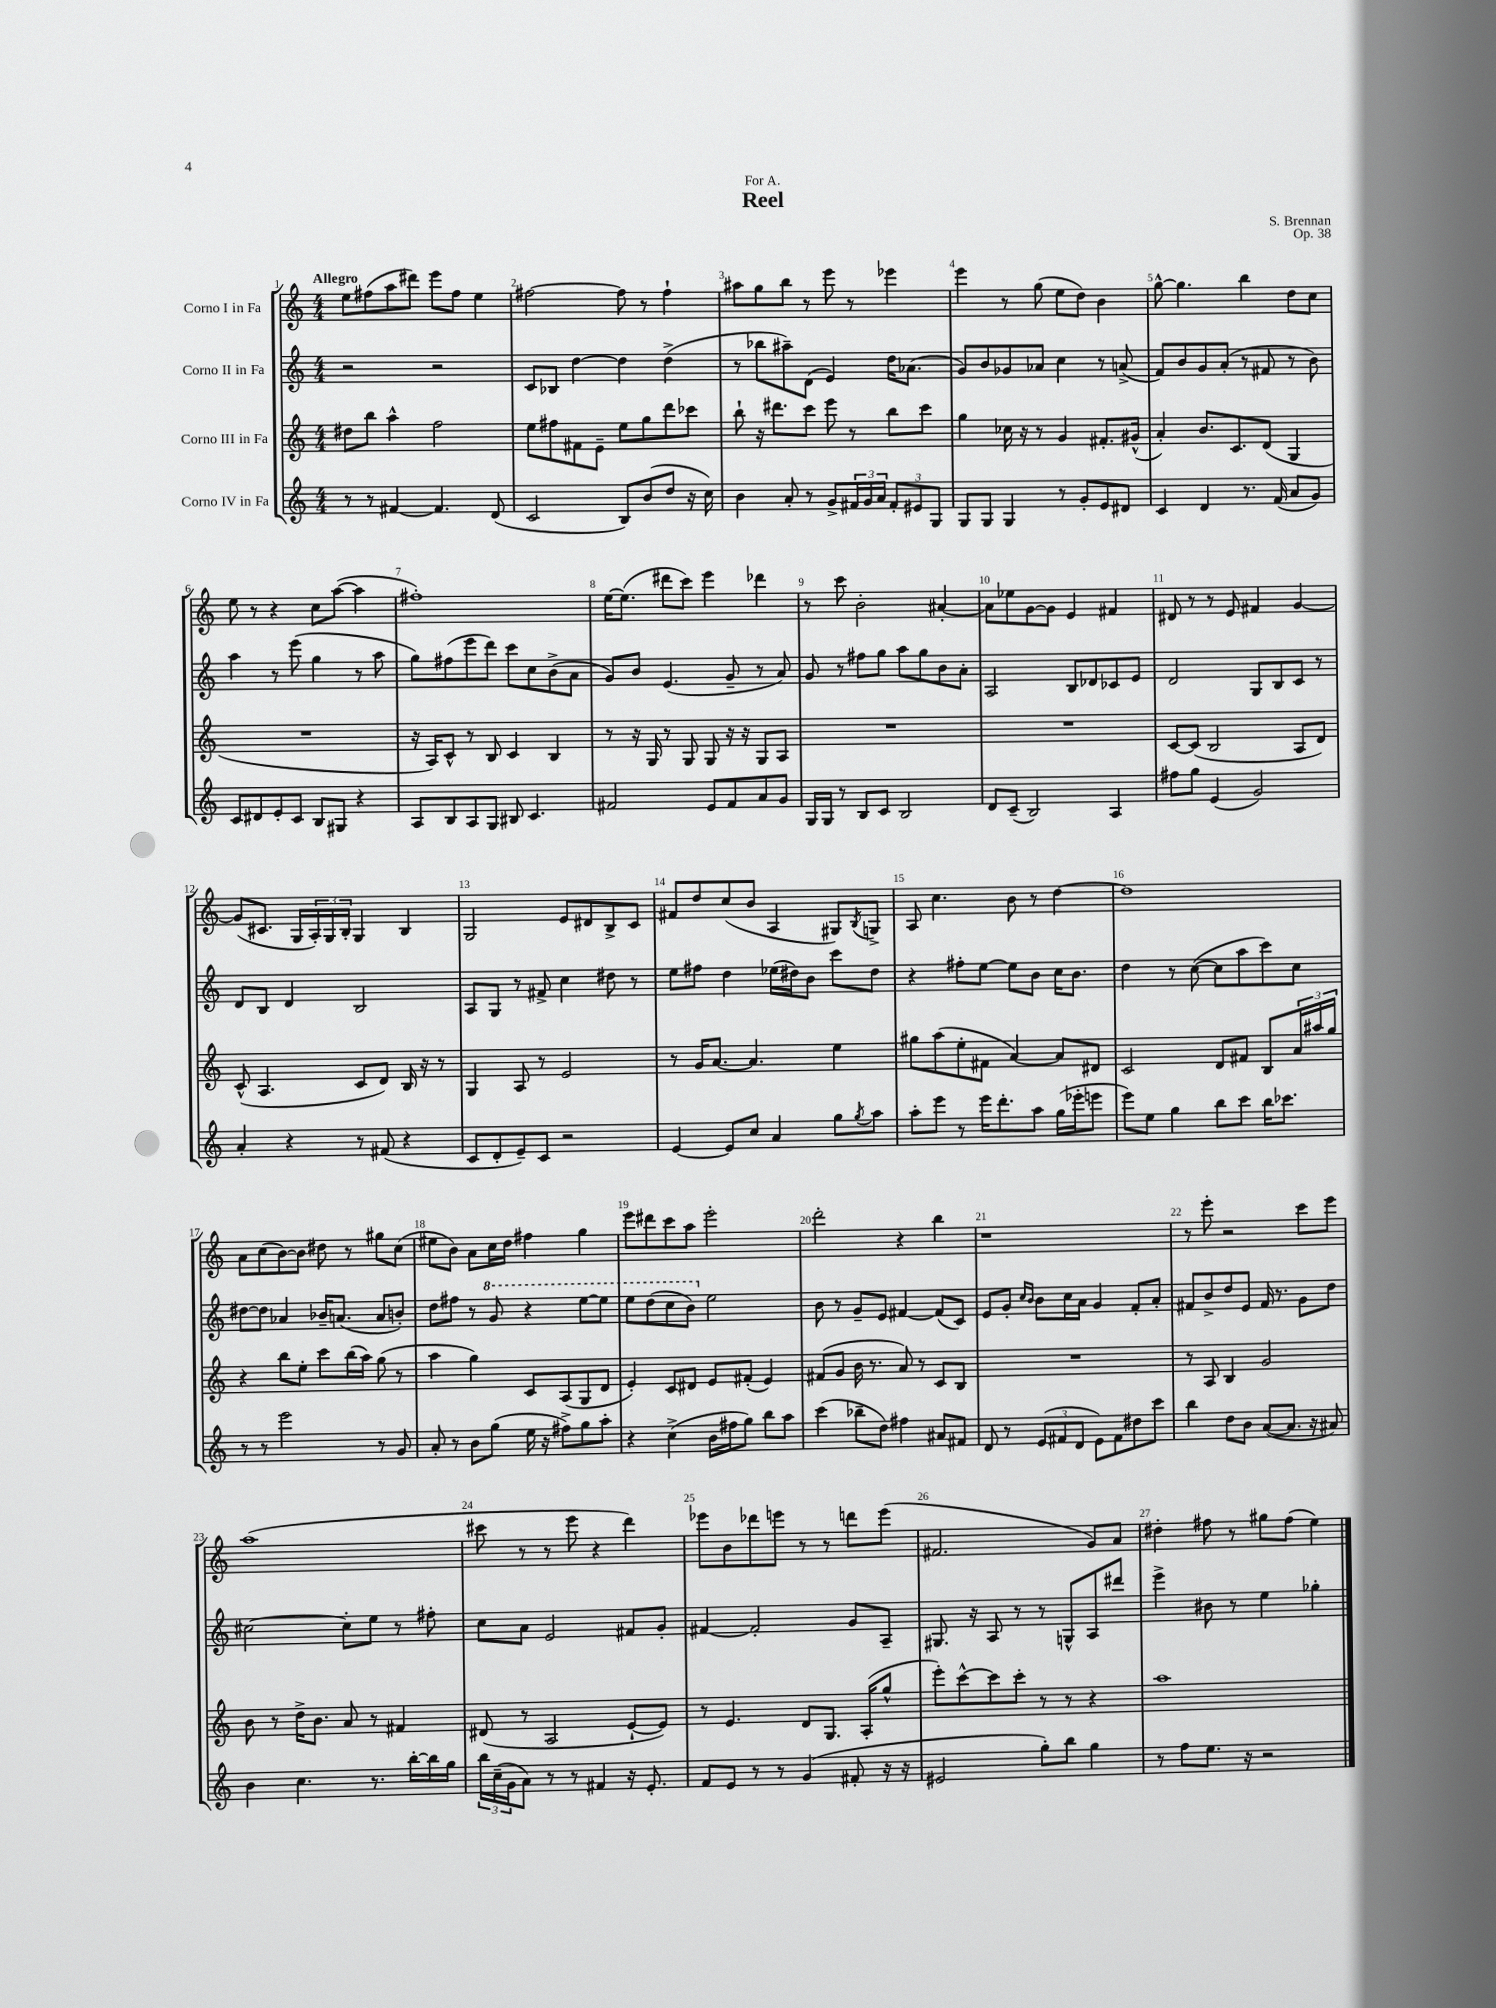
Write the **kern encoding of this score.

**kern	**kern	**kern	**kern
*staff4	*staff3	*staff2	*staff1
*clefG2	*clefG2	*clefG2	*clefG2
*k[]	*k[]	*k[]	*k[]
*M4/4	*M4/4	*M4/4	*M4/4
8r	8dd#\L	2r	8ee\L
8r	8bb\J	.	(8ff#\
[4f#/	4aa^^\	.	8aa\
.	.	.	8ddd#\J)
4.f#/]	2ff\	2r	8eee\L
.	.	.	8ff#\J
.	.	.	4ee\
(8d/	.	.	.
=	=	=	=
2c/	8ee\L	8c/L	[2ff#\
.	8ff#\	8B-/J	.
.	8f#\	[4dd\	.
.	8e~\J	.	.
8B/L)	8ee\L	4dd\]	8ff#\]
(8b/	8gg\	.	8r
8dd/J	8ddd\	(4dd^\	4ff#`\
16r	8ccc-\J	.	.
16cc\)	.	.	.
=	=	=	=
4b\	8bb`\	8r	8aa#\L
.	16r	8bb-\L	8gg\
.	8.ddd#\L	.	.
8a'/	.	8aa#~\)	8bb\J
8r	8ccc\J	(8d\J	8r
8g^/L	8eee\	4e/)	8eee\
24f#/L	8r	.	8r
24g/	.	.	.
24a/JJ	.	.	.
12f#'/L	8bb\L	16dd\LK	4eee-\
.	.	(8.a-\J	.
12e#/	.	.	.
.	8ccc\J	.	.
12G/J	.	.	.
=	=	=	=
8G/L	4gg\	8g/L)	4eee\
8G/J	.	8b/	.
4G/	16cc-\	8g-/	8r
.	16r	.	.
.	8r	8a-/J	(8gg\
8r	4g/	4cc\	8ee\L
8g'/L	.	.	8dd\J)
8e/	8.f#'/L	8r	4b\
8d#/J	.	(8a^/	.
.	(16g#^^/Jk	.	.
=	=	=	=
4c/	4a'/)	8f/L)	[8gg^^\
.	.	8b/	4.gg\]
4d/	8.b/L	8g/	.
.	.	(8a'/J	.
.	8.c/	.	.
8.r	.	8r	4bb\
.	(8d/J	8f#/	.
(16f/	.	.	.
8a/L	4G/	8r	8dd\L
8g/J)	.	8b\)	8cc\J
=	=	=	=
8c/L	1r	4aa\	8ee\
8d#/	.	.	8r
8e'/	.	8r	4r
8c/J	.	(8eee\	.
8B/L	.	4gg\	8cc\L
8G#/J	.	.	([8aa\J
4r	.	8r	4aa\]
.	.	8aa\	.
=	=	=	=
8A/L	16r	8gg\L)	1ff#')
.	16A/LK)	.	.
8B/	8c^^/J	(8ff#\	.
8A/	8r	8eee\	.
8G/J	8B/	8ddd\J)	.
8B#/	4c/	8ccc\L	.
4.c/	.	8cc\	.
.	4B/	(8b^\	.
.	.	8a\J	.
=	=	=	=
2f#/	8r	8g/L)	[16ee\LK
.	.	.	(8.ee\]J
.	16r	8b/J	.
.	16G/	.	.
.	8r	(4.e/	8ddd#\L
.	8G/	.	8ccc\J)
8e/L	8G/	.	4eee\
8f#/	16r	8g~/	.
.	16r	.	.
8a/	8G/L	8r	4ddd-\
8g/J	8A/J	8a/)	.
=	=	=	=
16G/LL	1r	8g/	8r
16G/JJ	.	.	.
8r	.	8r	8ccc\
8B/L	.	8ff#\L	2b'\
8c/J	.	8gg\J	.
2B/	.	8aa\L	.
.	.	8gg\	.
.	.	8b\	[4a#'/
.	.	8a'\J	.
=	=	=	=
8d/L	1r	2A/	8a#\]L
(8c~/J	.	.	8ee-\
2B/)	.	.	[8g\
.	.	.	8g\]J
.	.	8B/L	4e/
.	.	8d-/	.
4A/	.	8c-/	4f#/
.	.	8e/J	.
=	=	=	=
8ff#\L	[8c/L	2d/	8d#/
8gg\J	(8c/]J	.	8r
(4e/	2B/	.	8r
.	.	.	8e/
2g/)	.	8G/L	4f#/
.	.	8B/	.
.	8A/L	8c/J	[4g/
.	8d/J)	8r	.
=	=	=	=
4a'/	(8c^^/	8d/L	(8g/]L
.	4.A/	8B/J	8.c#/J
4r	.	4d/	.
.	.	.	16G/LL
.	.	.	24A'/)
.	.	.	24G/
.	.	.	24B'/JJ
8r	8c/L	2B/	4G/
(8f#/	8d/J)	.	.
4r	16B/	.	4B/
.	16r	.	.
.	8r	.	.
=	=	=	=
8c/L	4G/	8A/L	2G/
8d'/	.	8G/J	.
8e~/)	8A/	8r	.
8c/J	8r	8f#^/	.
2r	2e/	4cc\	8e/L
.	.	.	8d#/
.	.	8dd#\	8B^/
.	.	8r	8c/J
=	=	=	=
[4e/	8r	8ee\L	8f#/L
.	16g/LK	8ff#\J	8dd/
.	[8.a/J	.	.
8e/]L	.	4dd\	(8cc/
8cc/J	4.a/]	.	8b/J
4a/	.	(16ee-\LL	4A/
.	.	16dd#\J)	.
.	.	8b\J	.
8gg\L	4ee\	8ccc\L	8G#/L)
8qgg/	.	.	8qB/
8aa\J	.	8dd#\J	8G^/J
=	=	=	=
8aa'\L	8gg#\L	4r	8A/
8eee\J	(8aa\	.	4.cc\
8r	8ee'\	8ff#'\L	.
16eee\LK	8f#\J	[8ee\J	.
8.ddd'\	.	.	.
.	[4a/)	8ee\]L	8b\
8aa\J	.	8b\J	8r
(16gg\LL	8a/]L	16cc\LK	[4dd\
16eee-'\J	.	8.b\J	.
8eee\J	8d#/J	.	.
=	=	=	=
8eee\L)	2c/	4dd\	1dd]
8ee\J	.	.	.
4gg\	.	8r	.
.	.	([8cc\	.
8bb\L	8d/L	8cc\]L	.
8ccc\J	8f#/J	8aa\	.
16bb\LK	8B/L	8ccc\)	.
8.ccc-\J	.	.	.
.	24a/L	8cc\J	.
.	24aa#/	.	.
.	24gg/JJ	.	.
=	=	=	=
8r	4r	[8dd#\L	8a\L
8r	.	8dd#\]J	(8cc\
2eee\	8bb\L	4a-/	[8b\)
.	8ee'\J	.	8b\]J
.	8ccc\L	16b-~/LK	8dd#\
.	.	(8.a/J	.
.	(16bb\L	.	8r
.	16aa\JJ)	.	.
8r	(8gg\	8a/L	8gg#\L
8g/	8r	8b'/J)	(8cc\J
=	=	=	=
8a'/	4aa\	8dd\L	8ee#\L
8r	.	8ff#\J	8b\J)
8b\L	4gg\)	8r	8a\L
(8gg\J	.	8gg/	16cc\L
.	.	.	16dd\JJ
16ee\	8c/L	4r	4ff#\
16r	.	.	.
8ff#^\L)	(8A/	.	.
8gg\	8G/	[8eee\L	4gg\
8aa'\J	8d/J	8eee\]J	.
=	=	=	=
4r	4e'/)	8eee\L	8eee\L
.	.	(8ddd\	8ddd#\
(4cc^\	8c/L	8ccc\	8ccc\
.	8d#/J	8bb\J)	8aa\J
16b\LL	8e/L	2ee\	2eee'\
16ff#\J	.	.	.
8gg\J)	(8f#'/J	.	.
8bb\L	4e/)	.	.
8aa\J	.	.	.
=	=	=	=
(4ccc\	(8f#/L	8b\	2ddd'\
.	8g/J	8r	.
8bb-~\L	16b\	8g~/L	.
.	8.r	.	.
8dd\J)	.	8e/J	.
4ff#\	8a/)	[4f#/	4r
.	8r	.	.
8a#/L	8c/L	(8f#/]L	4bb\
8f#/J	8B/J	8c/J)	.
=	=	=	=
8d/	1r	8e/L	1r
8r	.	8g'/J	.
.	.	16qqcc/LL	.
.	.	16qqb/JJ	.
(12e/L	.	8b\L	.
12f#/	.	.	.
.	.	16cc\L	.
12d/J	.	.	.
.	.	16a\JJ	.
8e\L)	.	4g/	.
8f#\	.	.	.
8dd#\	.	8f'/L	.
8ccc\J	.	8a'/J	.
=	=	=	=
4bb\	8r	8f#/L	8r
.	8A/	8b^/	8eee'\
8dd\L	4B/	8dd/	2r
8b\J	.	8e/J	.
([8a/L	2g/	16f#/	.
.	.	8.r	.
8.a/]J	.	.	.
.	.	8g\L	8ccc\L
16r	.	.	.
8a#/)	.	8dd\J	8eee\J
=	=	=	=
4b\	8b\	[2cc#\	(1aa
.	8r	.	.
4.cc\	16dd^\LK	.	.
.	8.b\J	.	.
.	8a/	8cc#'\]L	.
8.r	8r	8ee\J	.
.	4f#/	8r	.
[16bb'\LL	.	.	.
16bb\]	.	8ff#'\	.
16gg\JJ	.	.	.
=	=	=	=
24bb\LL	(8d#/	8cc\L	8ccc#\
(24cc~\	.	.	.
24g\J	.	.	.
8a\J)	8r	8a\J	8r
8r	2A/	2e/	8r
8r	.	.	8eee\
4f#/	.	.	4r
16r	[8e`/L	8f#/L	4ddd\)
8.e'/	.	.	.
.	8e/]J)	8g'/J	.
=	=	=	=
8f/L	8r	[4f#/	8eee-\L
8e/J	4.e/	.	8b\
8r	.	2f#'/]	8ddd-\
8r	.	.	8eee\J
(4g/	8d/L	.	8r
.	8.G/J	.	8r
8f#'/	.	8g/L	8ddd\L
.	(16A'/LK	.	.
16r	8gg^^/J	8A~/J	(8eee\J
16r	.	.	.
=	=	=	=
2e#/	8eee'\L)	8.G#/	2.f#/
.	[8ccc^^\	.	.
.	.	16r	.
.	8ccc\]	8A/	.
.	8ccc'\J	8r	.
8gg'\L)	8r	8r	.
8bb\J	8r	8G^^/L	.
4gg\	4r	8A/	8g/L)
.	.	8ddd#/J	8a/J
=	=	=	=
8r	1aa	4eee^\	4dd#'\
8ff\L	.	.	.
8.ee\J	.	8b#\	8ff#\
.	.	8r	8r
16r	.	.	.
2r	.	4ee\	8gg#\L
.	.	.	(8ff#\J
.	.	4gg-'\	4ee\)
==	==	==	==
*-	*-	*-	*-
